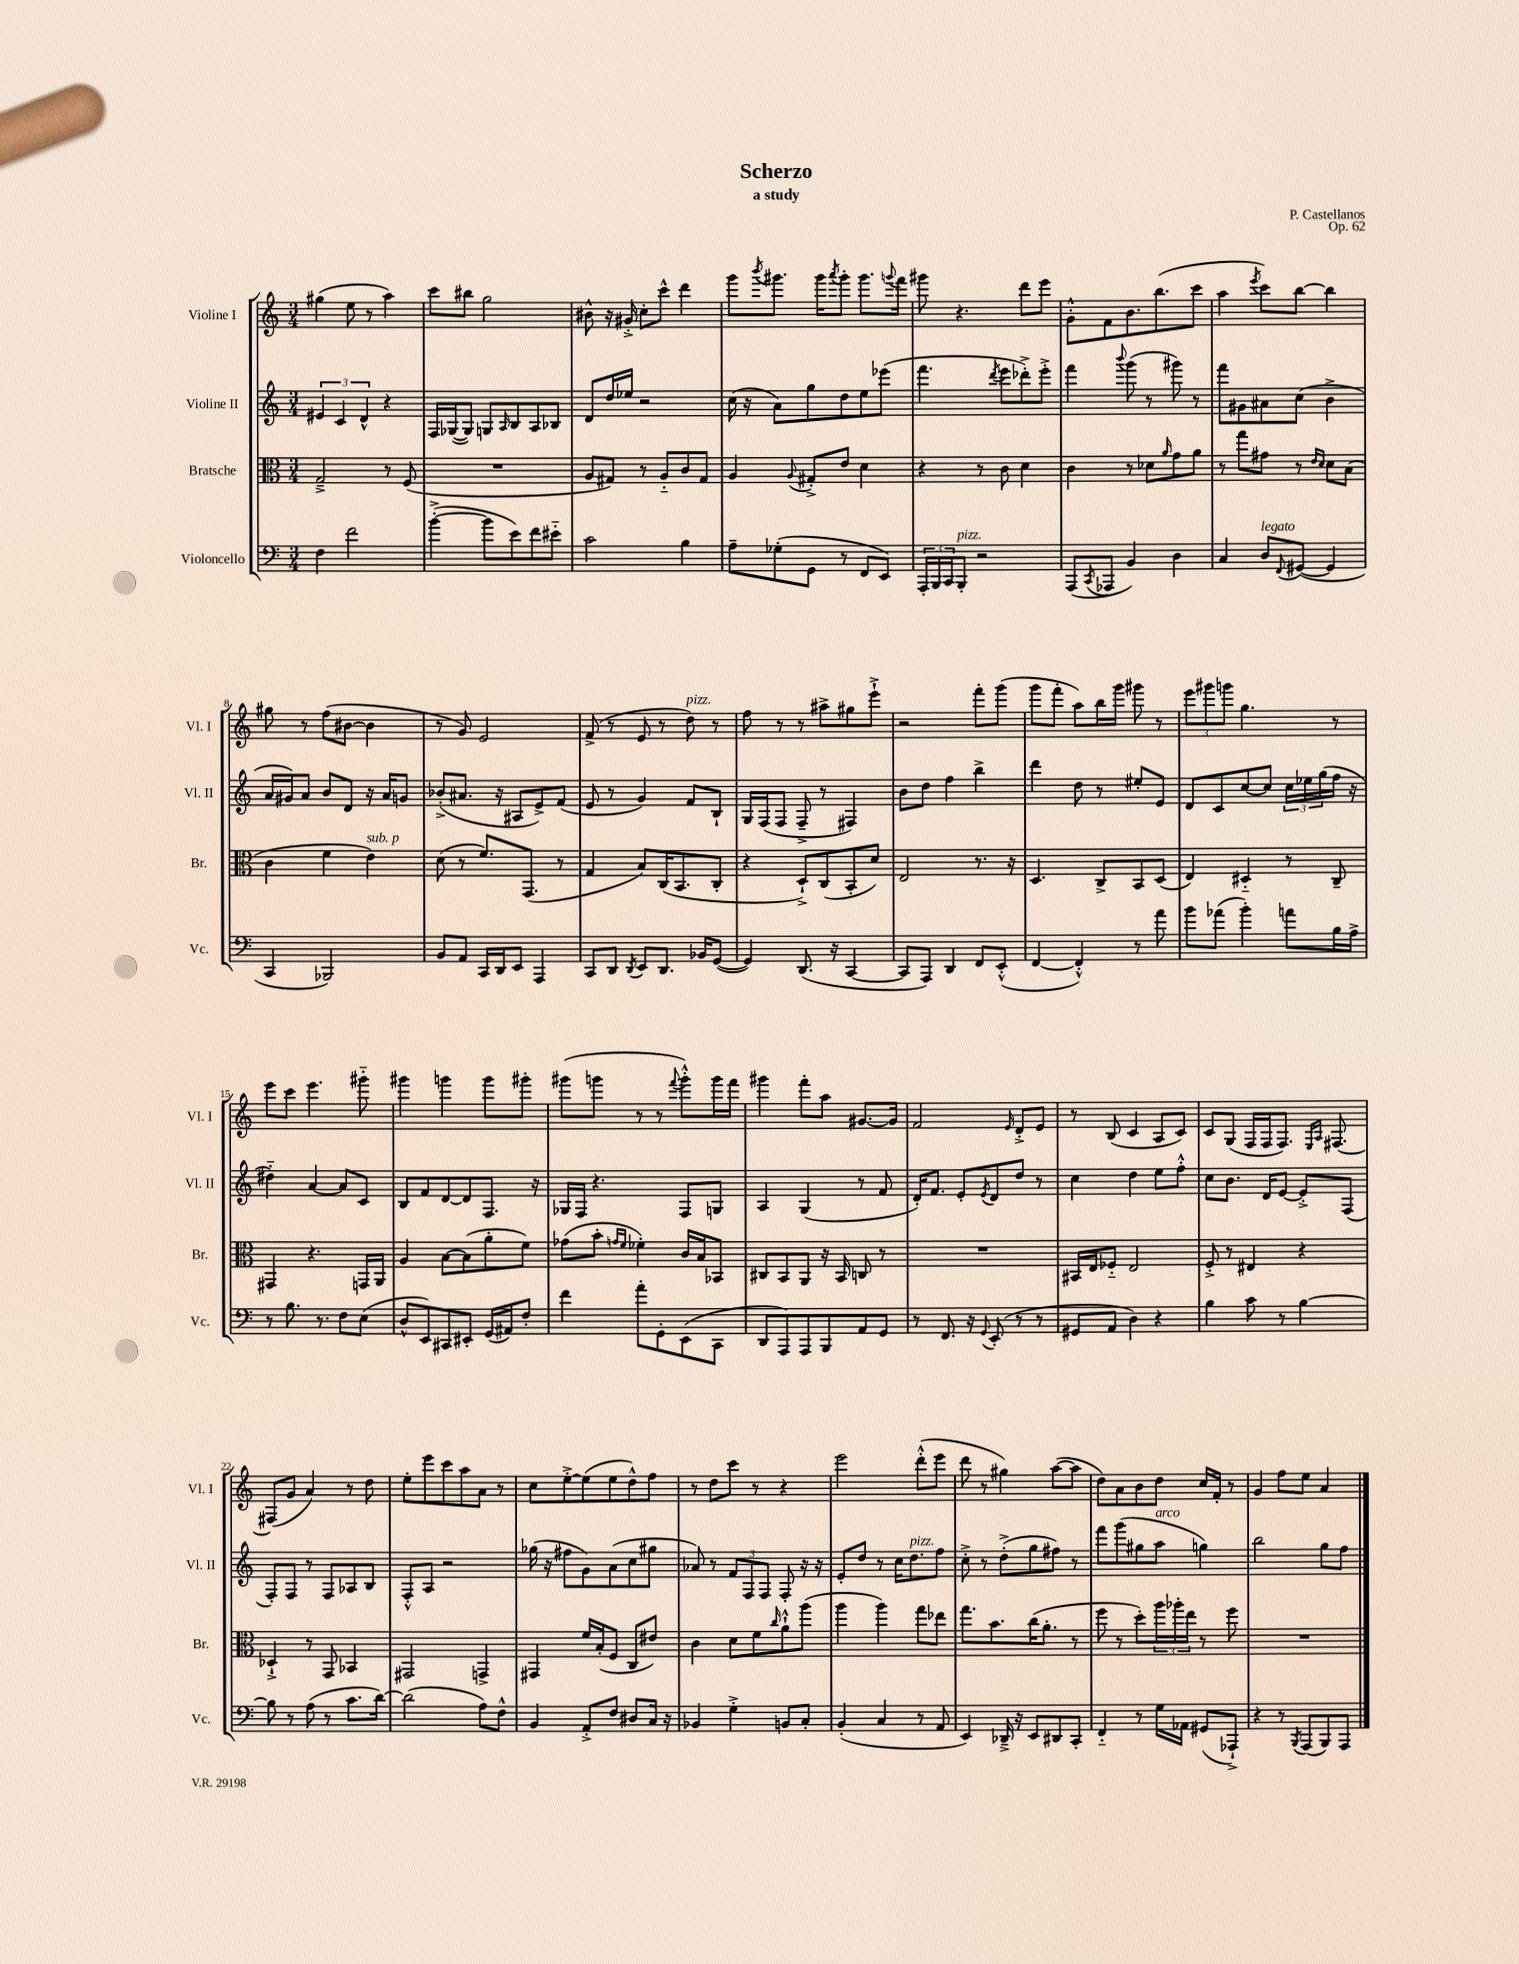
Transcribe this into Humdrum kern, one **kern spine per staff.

**kern	**kern	**kern	**kern
*staff4	*staff3	*staff2	*staff1
*clefF4	*clefC3	*clefG2	*clefG2
*k[]	*k[]	*k[]	*k[]
*M3/4	*M3/4	*M3/4	*M3/4
4F	2G~^	6e#	(4gg#
.	.	6c	.
2f	.	.	8ee
.	.	6d^^	.
.	.	.	8r
.	8r	4r	4aa)
.	(8F	.	.
=	=	=	=
([4b'^	2.r	16F	8ccc
.	.	([16G-	.
.	.	8G-])	8bb#
8b]	.	8G	2gg
.	.	16qqA	.
8e)	.	8B	.
8f	.	8A	.
8e#'~	.	8B-	.
=	=	=	=
2c	8A	8d	8b#^^
.	8G#)	16dd	16r
.	.	16ee-	16g#'^
.	8r	2r	8cc'
.	8A'~	.	8ccc^^
4B	8c	.	4ddd
.	8G#	.	.
=	=	=	=
8A~	4A	(16cc	8ggg
.	.	16r	.
.	.	.	8qbbb
(8G-'	.	8a)	8.ggg#
.	8qqA	.	.
8GG	8G#'^	8gg	.
.	.	.	16ggg#
.	.	.	8qaaa
8r	8e	8dd	8ggg#'
8FF	4d	8ee	8.ggg#
8EE)	.	(8eee-	.
.	.	.	8qqggg
.	.	.	16fff
=	=	=	=
24AAA'	4r	4.fff	8ggg#
24BBB	.	.	.
24CC	.	.	.
8BBB'	.	.	4.r
2r	8r	.	.
.	.	8qddd	.
.	8c	8eee	.
.	4d	8ddd-'^)	8ddd
.	.	8eee'^	8eee
=	=	=	=
(8AAA	4c	4fff	8g'^^
8qCC	.	.	.
8AAA-	.	.	8f
.	.	8qqbbb	.
4BB)	8r	(8ggg	8.b
.	8d-	8r	.
.	.	.	(8.bb
.	16qqa	.	.
4D	8g	8ggg#)	.
.	8a	8r	8ccc
=	=	=	=
4C	8r	8fff	4aa
.	8gg	8g#	.
.	.	.	8qeee
8D	8g#	8a#	8ccc)
8qqFF	.	.	.
([8GG#	8r	(8cc	[8bb
.	16qqe	.	.
.	16qqd	.	.
4GG#]	8d	4b^	4bb]
.	(8B	.	.
=	=	=	=
4CC	4c	16a	8gg#
.	.	16g#)	.
.	.	8a	8r
2BBB-)	4f	8b	(8ff
.	.	8d	[8b#
.	4e)	16r	4b#]
.	.	16a	.
.	.	8g	.
=	=	=	=
8BB	(8d	(8b-'^	8r
8AA	8r	8.a#	8g)
16CC	8.f)	.	2e
16DD	.	16r	.
8EE	.	8A#	.
.	(8.GG	.	.
4AAA	.	8e^)	.
.	8r	(8f	.
=	=	=	=
8CC	4G	8e	(8f^
8DD	.	8r	8r
8qDD	.	.	.
8EE	8B)	4g)	8e
8.DD	(16C	.	8r
.	8.BB	.	.
.	.	8f	8dd)
16BB-	.	.	.
([8GG	8C'	8B`	8r
=	=	=	=
4GG])	4r	16G	8ff
.	.	(16F	.
.	.	8F	8r
(8.DD	8D`^)	8F~^	8r
.	(8C	8r	8aa#^
16r	.	.	.
[4CC	8BB'	4F#)	8gg#
.	8d)	.	8eee`^
=	=	=	=
8CC]	2E	8b	2r
8AAA)	.	8dd	.
4DD	.	4ff	.
8FF	8.r	4bb^	8fff'
(8EE'^^	.	.	(8ggg
.	16r	.	.
=	=	=	=
[4FF	4.D	4ddd	8ggg
.	.	.	8fff'
4FF'^^])	.	8dd	8aa)
.	8C^	8r	16bb
.	.	.	16ggg
8r	8BB	8ee#'	8ggg#
8a	(8D	8e	8r
=	=	=	=
8b	4E)	8d	12eee
.	.	.	12ggg#
(8a-	.	8c	.
.	.	.	12ggg
4b')	4D#'~	[8cc	4.gg
.	.	8cc]	.
8a	8r	24cc	.
.	.	24ee-	.
.	.	(24gg	.
16B	8C~	16ff	8r
16A^	.	16r	.
=	=	=	=
8r	4GG#	4dd#'~)	8eee
8.B	.	.	8ccc
.	4.r	[4a	4.eee
8.r	.	.	.
8F	.	8a]	.
(8E	16GG	8c	8ggg#'~
.	16AA	.	.
=	=	=	=
8D^^	4A	8B	4ggg#
8EE)	.	8f	.
8CC#	[8B	[8d	4ggg
8EE#'	(8B]	8d]	.
(16GG	8a'	8.F	8ggg
16AA#)	.	.	.
8F'	8f)	.	8ggg#'
.	.	16r	.
=	=	=	=
4f	(8g-	16G-	(8ggg#
.	.	16F	.
.	8b'	4.r	8ggg
.	16qqg	.	.
.	16qqf	.	.
8a'	4f-')	.	8r
8GG'	.	.	8r
.	.	.	8qqfff
(8EE	16c	8F	8ggg'^^)
.	16B	.	.
8CC	8BB-	8G	16ggg
.	.	.	16fff
=	=	=	=
8DD	8C#	4A	4ggg#
8AAA)	8BB	.	.
8AAA	8AA	(4G	8fff'
8BBB	16r	.	8aa
.	16BB	.	.
8AA	8C	8r	[8.g#
8GG	8r	8f	.
.	.	.	16g#]
=	=	=	=
8r	2.r	16d')	2f
.	.	8.f	.
8.FF	.	.	.
.	.	8e'	.
16r	.	.	.
8qqGG	.	8qe	.
(8EE'	.	8d	.
.	.	.	16qqe
8r	.	8dd	8d'^
8r	.	8r	8e
=	=	=	=
8GG#	16BB#	4cc	8r
.	16E	.	.
8AA	8F-'~	.	(8B
4D)	2E	4dd	4c
4r	.	8ee	8A
.	.	8ff'^^	8c)
=	=	=	=
4B	8F'^	8cc	8c
.	8r	8.b	(8G
8c	4E#	.	16F
.	.	16d	16F
8r	.	[8e	8.F)
[4B	4r	8e'^]	.
.	.	.	16qqE
.	.	.	16qqA
.	.	.	[8.F#
.	.	(8F	.
=	=	=	=
8B]	4D-`^	8F')	(8F#]
8r	.	8F	8g
(8A	8r	8r	4a)
8r	8GG	8F	.
8.c	4BB-	8A-	8r
.	.	8B	8dd
[16d)	.	.	.
=	=	=	=
(2d]	2GG#	8F'^^	8ee'
.	.	8A	8eee
.	.	2r	8ccc
.	.	.	8aa
8A)	4GG^	.	8a
8F^^	.	.	8r
=	=	=	=
4BB	4GG#	(16gg-	8cc
.	.	16r	.
.	.	8ff#	[8ee'^
8AA'^	16f	8g)	(8ee]
.	(16B'	.	.
8F	8F	(8a	8ee
8D#	8C	8cc	8dd^^)
16C	8e#)	8gg#	8ff
16r	.	.	.
=	=	=	=
4BB-	4c	8a-)	8r
.	.	8r	8dd
4G'^	8d	12f	8ccc
.	.	12F	.
.	8f	.	8r
.	.	12F	.
.	16qqcc	.	.
8BB	8a`^^	8F'	4r
8C'	(8aa	16r	.
.	.	16r	.
=	=	=	=
(4BB'	4aa	8e'	2eee
.	.	8dd	.
4C	4aa)	8r	.
.	.	16cc	.
.	.	8.dd	.
8r	8gg	.	(8ddd'^^
8AA	8ee-	8ff	8eee
=	=	=	=
4EE)	8.gg	8cc'^	8ddd
.	.	8r	8r
.	8.b	.	.
16DD-~^	.	(8dd'^	4gg#)
16r	.	.	.
8EE	(16cc	8gg	.
.	8.a'	.	.
8DD#	.	8ff#)	([8aa
8CC'	8r	8r	8aa]
=	=	=	=
4FF'~	8ff	8fff	8dd)
.	8r	(8ggg	8a
8r	8dd')	8gg#	8b
16G	24aa	8aa	8dd
.	24aa-'	.	.
16AA-	.	.	.
.	24ee	.	.
(8GG#	8r	4gg)	16cc
.	.	.	16f'
8AAA-`^)	8ff	.	8r
=	=	=	=
4r	2.r	2bb	4g
8r	.	.	8ff
8qBBB	.	.	.
(8AAA	.	.	8ee
8BBB)	.	8gg	4a
8AAA	.	8ff	.
==	==	==	==
*-	*-	*-	*-
